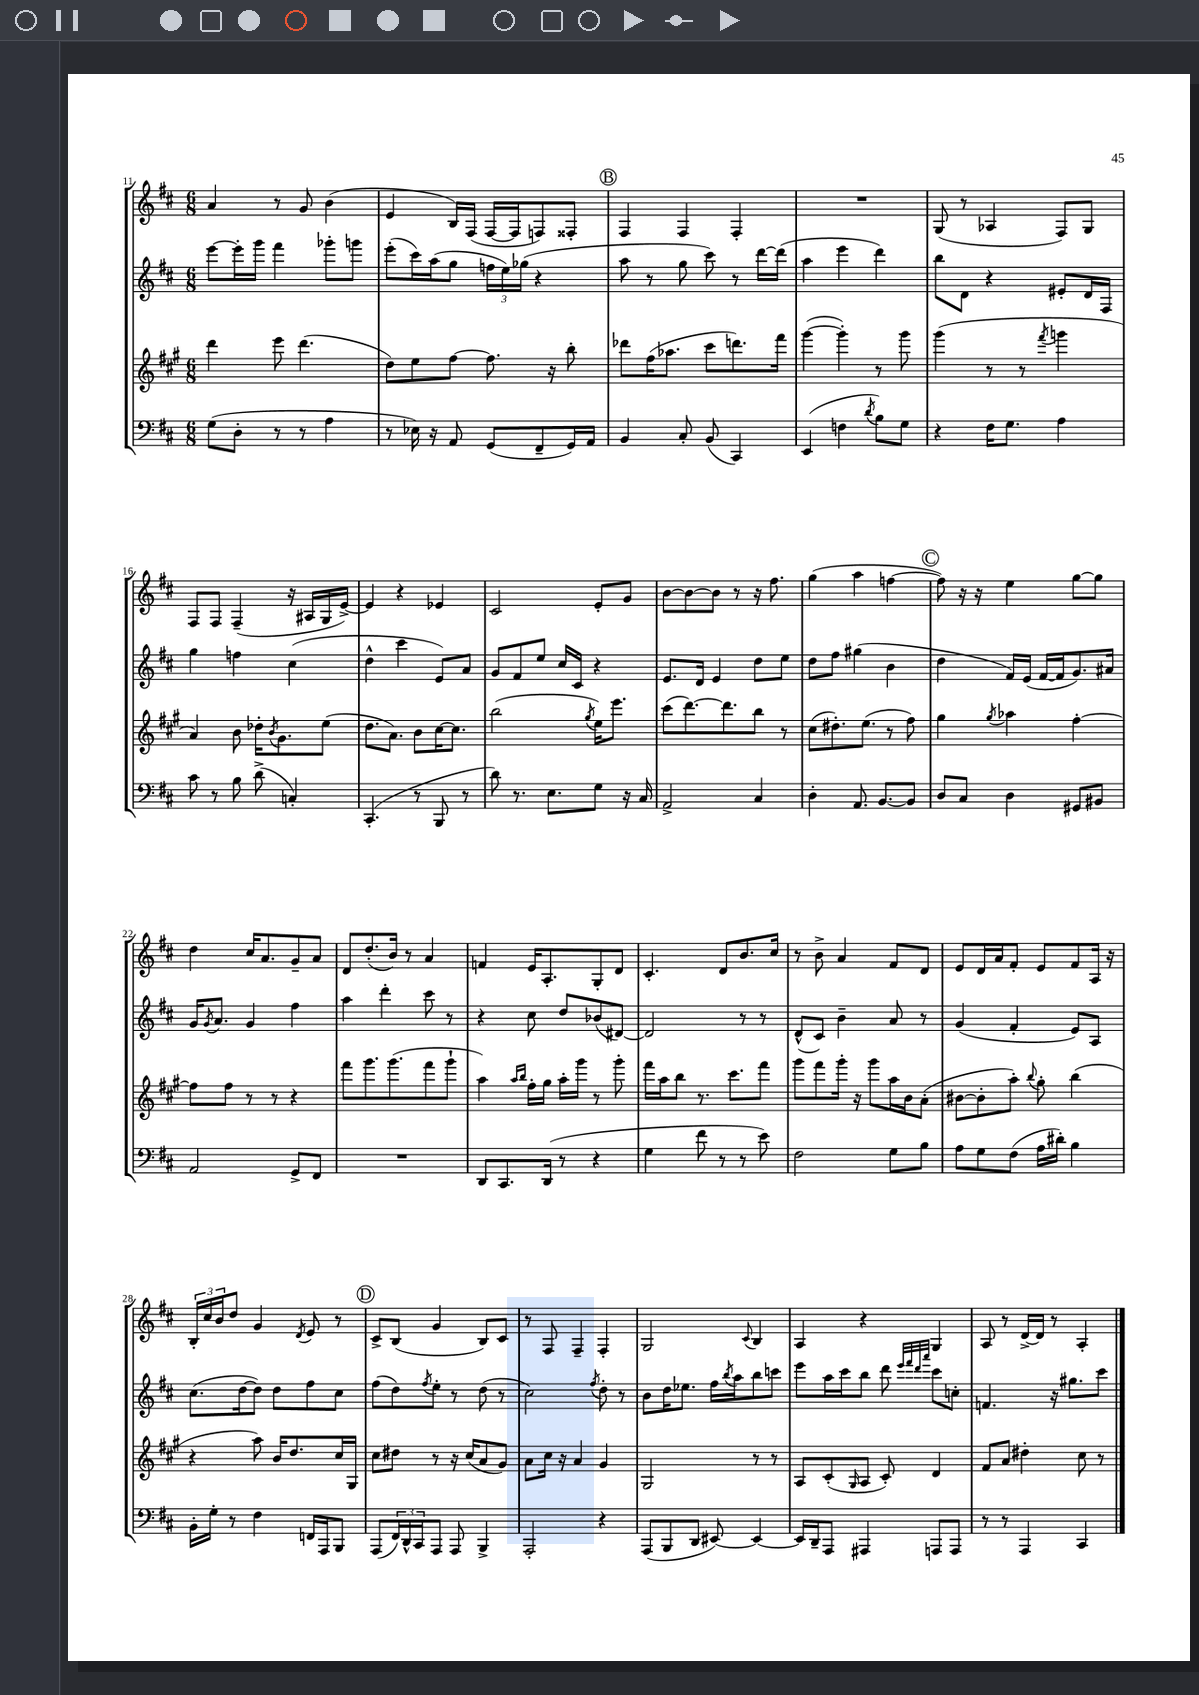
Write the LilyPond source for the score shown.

<<
\new StaffGroup <<
\new Staff = "s0" {
    \clef treble \key d \major \numericTimeSignature \time 6/8
    a'4 r8 g'8 b'4( |
    e'4 b16) fis16( fis16~ fis16 f8) fisis8-. |
    \mark \markup { \circle "B" } fis4 fis4 fis4-. |
    R2. |
    g8( r8 aes4 fis8) g8 |
    fis8 fis8 fis4--( r16 ais16 g16 e'16~->) |
    e'4 r4 ees'4 |
    cis'2 e'8-. g'8 |
    b'8~ b'8~ b'8 r8 r16 fis''8. |
    g''4( a''4 f''4~ |
    \mark \markup { \circle "C" } f''8) r16 r16 e''4 g''8~ g''8 |
    d''4 cis''16 a'8. g'8-- a'8 |
    d'8 d''8.-.( b'16) r8 a'4 |
    f'4 e'16 a8.-. g8-. d'8 |
    cis'4.-. d'8 b'8. cis''16 |
    r8 b'8-> a'4 fis'8 d'8 |
    e'8 d'16 a'16 fis'8-. e'8 fis'8 a16 r16 |
    \tuplet 3/2 { b16-. cis''16 b'16 } d''8 g'4 \acciaccatura { d'8 } e'8 r8 |
    \mark \markup { \circle "D" } cis'8-> b8( g'4 b8) cis'8 |
    r8 fis8 fis4-- fis4-. |
    g2 \appoggiatura { cis'8 } b4 |
    a4 r4 g4 |
    a8 r8 d'16~-> d'16 r8 a4-. \bar "|." |
}
\new Staff = "s1" {
    \clef treble \key d \major \numericTimeSignature \time 6/8
    e'''8~ e'''16-. g'''16 fis'''4 ges'''8-. g'''8 |
    e'''8-.( cis'''16) a''16( g''8 \tuplet 3/2 { f''16 e''16) ges''16( } r4 |
    \mark \markup { \circle "B" } a''8 r8 g''8 cis'''8) r8 d'''16~ d'''16( |
    a''4 e'''4 d'''4) |
    b''8 d'8 r4 eis'8-. d'16 fis16 |
    g''4 f''4 cis''4( |
    d''4-^ cis'''4 e'8) a'8 |
    g'8 fis'8 e''8 cis''16 cis'16 r4 |
    e'8. d'16 e'4 d''8 e''8 |
    d''8 fis''8 gis''4( b'4 |
    \mark \markup { \circle "C" } d''4 fis'16) e'16( fis'16~ fis'16 g'8.) ais'16 |
    g'16 \acciaccatura { g'8 } a'8. g'4 fis''4 |
    a''4 d'''4-. cis'''8 r8 |
    r4 cis''8 d''8 bes'8( dis'8~) |
    dis'2 r8 r8 |
    d'8-^( cis'8) b'4-- a'8 r8 |
    g'4( fis'4-. e'8) a8 |
    cis''8.( d''16~ d''8) d''8 fis''8 cis''8 |
    \mark \markup { \circle "D" } fis''8( d''8) \acciaccatura { fis''8 } e''8-. r8 d''8( r8 |
    cis''2) \acciaccatura { fis''8 } d''8-. r8 |
    b'8 d''16 ees''8. fis''16 \acciaccatura { b''8 } a''16 b''8 c'''8 |
    e'''8 a''16 cis'''16 b''8 d'''8 \grace { e'''32 fis'''32 d'''32 a'''32 } cis'''8 c''8-. |
    f'4. r16 gis''8. cis'''8 \bar "|." |
}
\new Staff = "s2" {
    \clef treble \key a \major \numericTimeSignature \time 6/8
    d'''4 e'''8 d'''4.( |
    d''8) e''8 fis''8~ fis''8. r16 b''8-. |
    \mark \markup { \circle "B" } des'''8 fis''16( aes''8. cis'''8 d'''8.) fis'''16 |
    gis'''4~( gis'''4-.) r8 gis'''8 |
    gis'''4( r8 r8 \acciaccatura { fis'''8 } g'''4 |
    a'4) b'8 des''16-. \acciaccatura { b'8 } gis'8. e''8( |
    d''8. a'8.) b'8 cis''16~ cis''8. |
    b''2( \acciaccatura { gis''8 } e''16) e'''8. |
    cis'''8( d'''8.~) d'''8. b''8 r8 |
    cis''8( dis''8.-.) e''8.( r8 fis''8) |
    \mark \markup { \circle "C" } gis''4 \acciaccatura { gis''8 } aes''4 fis''4~-. |
    fis''8 fis''8 r8 r8 r4 |
    fis'''8 gis'''8. gis'''8.( fis'''8 gis'''8-! |
    a''4) \grace { a''16 b''16 } fis''16-. gis''16 a''16-. gis'''16 r8 gis'''8-. |
    fis'''16 a''16 b''8 r8. cis'''8. fis'''8 |
    gis'''8 fis'''8 gis'''16-. r16 gis'''8 a''16 b'16 a'8-.( |
    bis'8~ bis'8-. a''8-.) \appoggiatura { b''8 } gis''8-. b''4( |
    r4 a''8) b'16 d''8. cis''16 gis16 |
    \mark \markup { \circle "D" } cis''8 dis''8 r8 r16 cis''16( a'8 gis'8) |
    a'8 cis''16 r16 a'4 gis'4 |
    gis2 r8 r8 |
    a8 cis'8-.( \grace { gis16 } a8 cis'8-.) d'4 |
    fis'8 a'8 dis''4-. cis''8 r8 \bar "|." |
}
\new Staff = "s3" {
    \clef bass \key d \major \numericTimeSignature \time 6/8
    g8( d8-. r8 r8 a4 |
    r8 ees16) r16 a,8 g,8( fis,8-- g,16) a,16 |
    \mark \markup { \circle "B" } b,4 cis8-. b,8( cis,4) |
    e,4( f4 \acciaccatura { d'8 } b8) g8 |
    r4 fis16 g8. a4 |
    cis'8 r8 b8 d'8->( c4-.) |
    cis,4.-.( r8 b,,8 r8 |
    d'8) r8. e8. g8 r16 cis16 |
    a,2-> cis4 |
    d4-. a,8. b,8.~ b,8 |
    \mark \markup { \circle "C" } d8 cis8 d4 gis,8 bis,8 |
    a,2 g,8-> fis,8 |
    R2. |
    d,8 cis,8. d,16( r8 r4 |
    g4 fis'8 r8 r8 e'8) |
    fis2 g8 b8 |
    a8 g8 fis8( a16 dis'16-.) b4 |
    b,16-. g16-. r8 fis4 f,16 a,,16 b,,8 |
    \mark \markup { \circle "D" } a,,8( \tuplet 3/2 { fis,16) d,16-^ cis,16 } a,,8 a,,8 b,,4-> |
    a,,2-. r4 |
    a,,8( b,,8 d,8 eis,8~) eis,4~ |
    eis,16 d,16-- a,,8 ais,,4 a,,8 a,,8 |
    r8 r8 a,,4 cis,4 \bar "|." |
}
>>
>>
\layout { \context { \Score currentBarNumber = #11 } }
